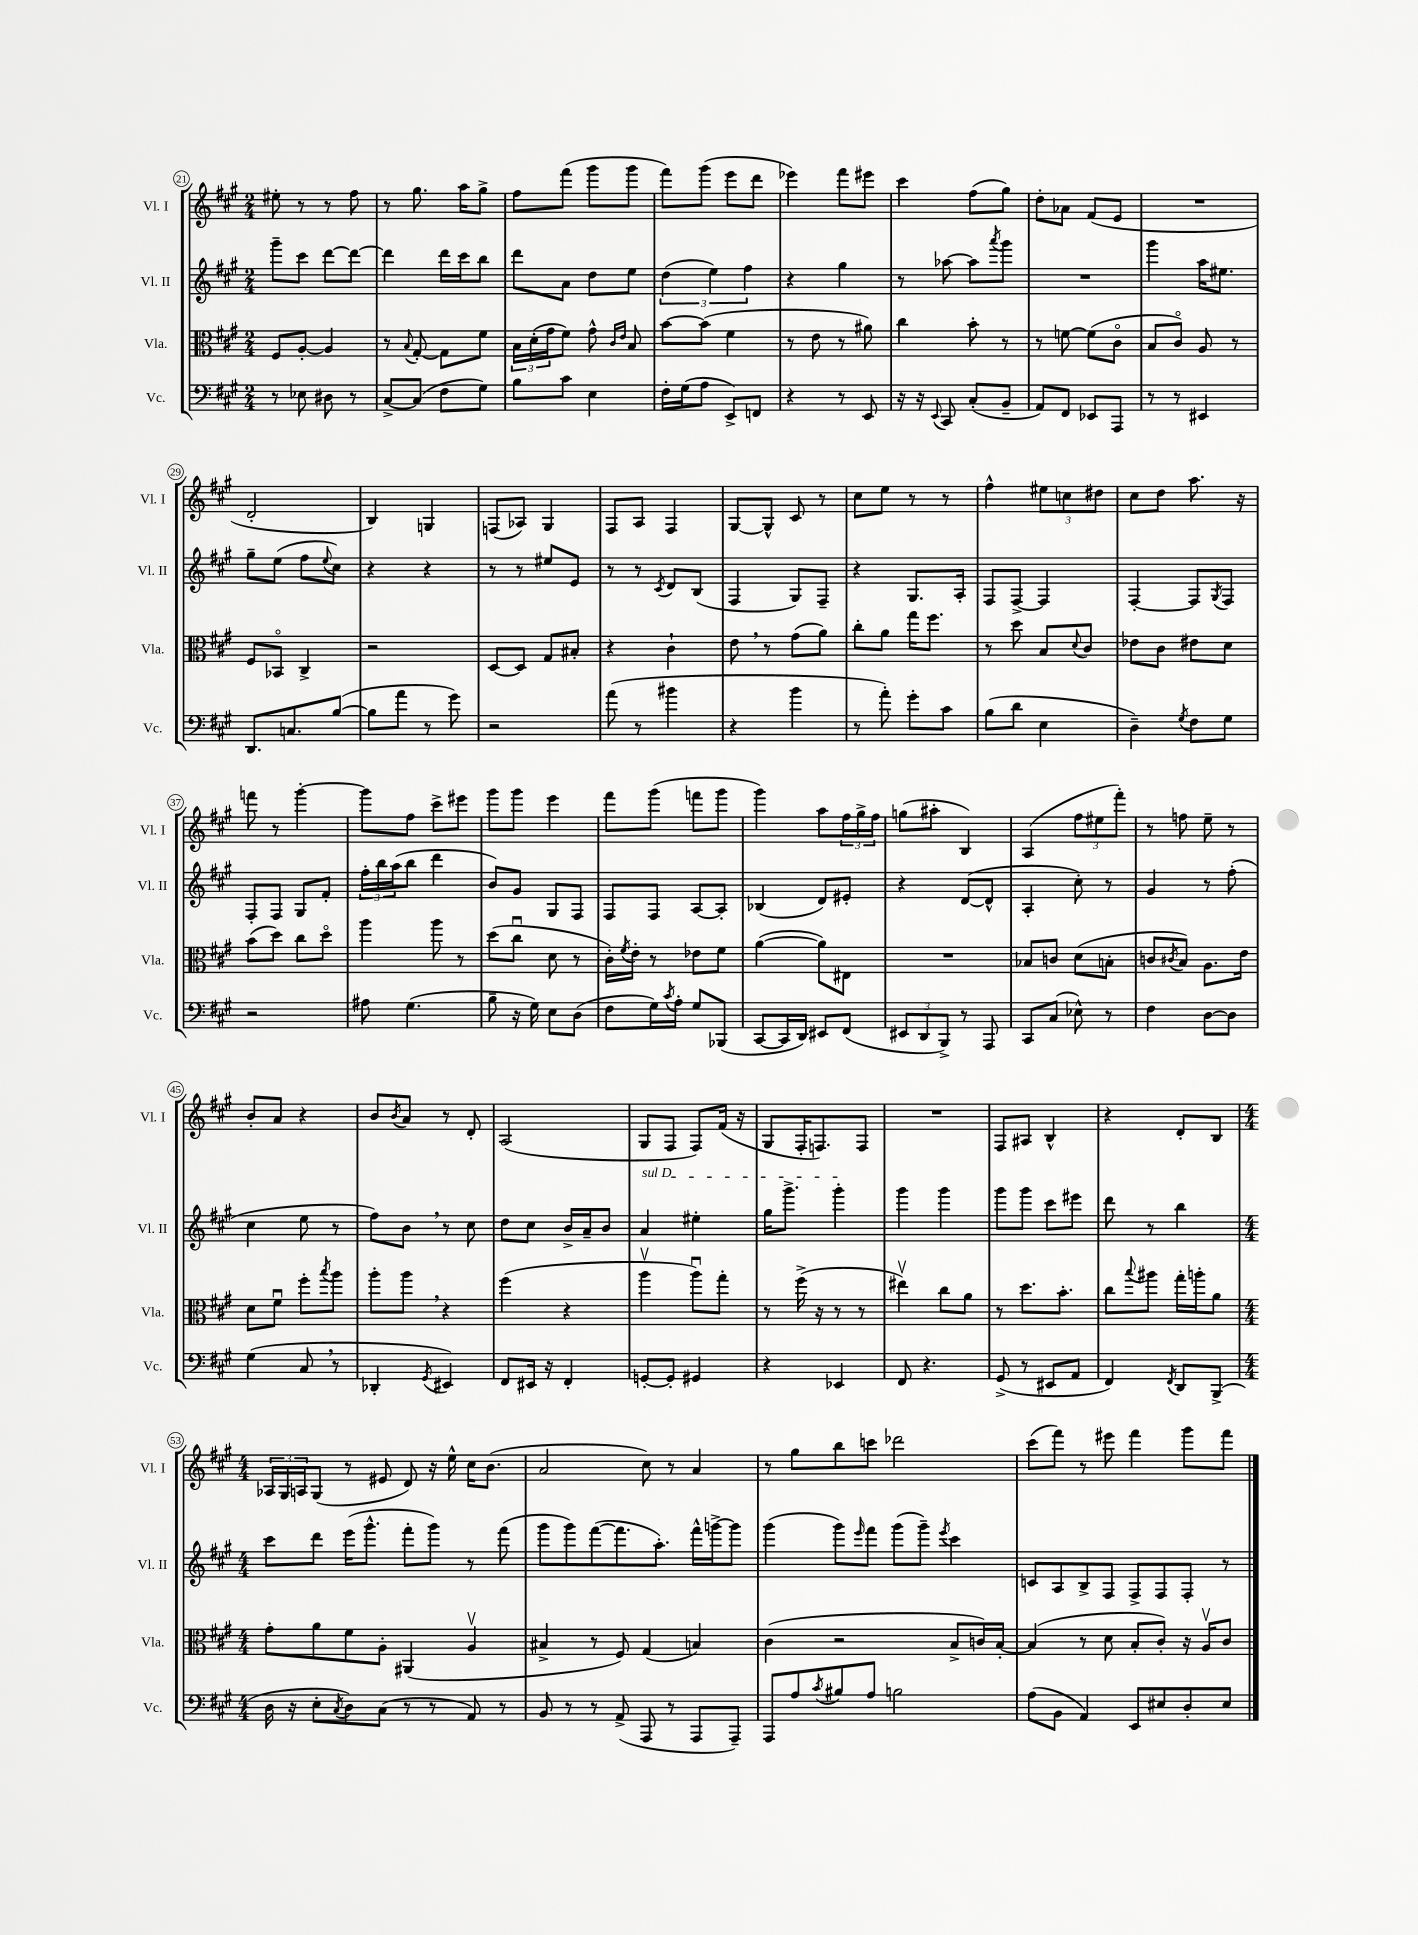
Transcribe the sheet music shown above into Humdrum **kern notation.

**kern	**kern	**kern	**kern
*staff4	*staff3	*staff2	*staff1
*clefF4	*clefC3	*clefG2	*clefG2
*k[f#c#g#]	*k[f#c#g#]	*k[f#c#g#]	*k[f#c#g#]
*M2/4	*M2/4	*M2/4	*M2/4
8r	8F#	8ggg#~	8ee#'
8E-	[8A'	8ccc#	8r
8D#	4A]	[8ddd	8r
8r	.	8ddd_	8ff#
=	=	=	=
[8C#^	8r	4ddd]	8r
.	8qqB	.	.
(8C#]	[8G#'	.	8.gg#
8F#	8G#]	16ddd	.
.	.	16ccc#	16aa
8G#)	8f#	8bb	8gg#^
=	=	=	=
8B	24B	8ddd	8ff#
.	(24d'	.	.
.	24g#	.	.
8c#	8f#)	8a	(8fff#
4E	8g#^^	8dd	8ggg#
.	16qqc#	.	.
.	16qqe	.	.
.	8B	8ee	8ggg#
=	=	=	=
16F#'	[8b	(6dd	8fff#)
(16G#	.	.	.
8A	(8b]	.	(8ggg#
.	.	6ee)	.
8EE^)	4f#	.	8eee
.	.	6ff#	.
8FF	.	.	8ddd
=	=	=	=
4r	8r	4r	4eee-)
.	8e	.	.
8r	8r	4gg#	8fff#
8EE	8a#)	.	8eee#
=	=	=	=
16r	4cc#	8r	4ccc#
16r	.	.	.
8qqEE	.	.	.
8CC#	.	[8aa-	.
(8C#'	8b'	8aa-]	(8ff#
.	.	8qaaa	.
8BB~	8r	8ggg#	8gg#)
=	=	=	=
8AA)	8r	2r	8dd'
8FF#	[8f	.	8a-
8EE-	(8f]	.	(8f#
8AAA	8c#o	.	8e
=	=	=	=
8r	8B	4ggg#	2r
8r	8c#o)	.	.
4EE#	8A	16aa	.
.	.	8.ee#	.
.	8r	.	.
=	=	=	=
8.DD	8F#	8gg#~	2d'
.	8BB-o	(8ee	.
8.C	.	.	.
.	4C#^	8ff#	.
.	.	8qqee	.
([8B	.	8cc#)	.
=	=	=	=
8B]	2r	4r	4B)
8a	.	.	.
8r	.	4r	4G
8g#)	.	.	.
=	=	=	=
2r	[8D	8r	(8F
.	8D]	8r	8A-)
.	8G#	8ee#	4G#
.	8B#'	8e	.
=	=	=	=
(8a	4r	8r	8F#
8r	.	8r	8A
.	.	8qc#	.
4b#	4c#`	8d	4F#
.	.	(8B	.
=	=	=	=
4r	8e	4F#	[8G#
.	8r	.	8G#^^]
4b	(8g#	8G#)	8c#
.	8a)	8F#~	8r
=	=	=	=
8r	8cc#'	4r	8cc#
8a')	8a	.	8ee
8g#'	16gg#	8.G#	8r
.	8.ff#	.	.
8c#	.	.	8r
.	.	16A'	.
=	=	=	=
(8B	8r	8F#	4ff#^^
8d	8dd	[8F#^	.
4E	8B	4F#]	12ee#
.	.	.	12cc
.	8qqd	.	.
.	8c#	.	.
.	.	.	12dd#
=	=	=	=
4D~)	8e-	[4F#'	8cc#
.	8c#	.	8dd
8qG#	.	.	.
8F#	8e#	8F#]	8.aa
.	.	8qG#	.
8G#	8d	8F#	.
.	.	.	16r
=	=	=	=
2r	(8b	8F#'	8fff
.	8dd)	8F#	8r
.	8cc#	8G#	[4ggg#'
.	8ddo	8f#'	.
=	=	=	=
8A#	4aa	24ff#'	8ggg#]
.	.	24bb	.
.	.	(24aa	.
(4.G#	.	8bb	8ff#
.	8aa	4ddd	8ccc#^
.	8r	.	8eee#
=	=	=	=
8B~	(8dd	8b)	8ggg#
16r	8cc#u	8g#	8ggg#
16G#)	.	.	.
8E	8d	8G#	4eee
(8D	8r	8F#	.
=	=	=	=
8F#	16c#')	8F#	8fff#
.	8qf#	.	.
.	16e'	.	.
16G#)	8r	8F#	(8ggg#
8qc#	.	.	.
16A'	.	.	.
8G#	8e-	[8A	8fff
(8BBB-	8f#	8A']	8ggg#
=	=	=	=
[8CC#	([4a	(4B-	4ggg#)
16CC#]	.	.	.
16DD)	.	.	.
8EE#	8a])	8d)	8aa
(8FF#	8E#	8e#'	24ff#
.	.	.	24gg#^
.	.	.	24ff#
=	=	=	=
12EE#	2r	4r	(8gg
12DD	.	.	.
.	.	.	8aa#'
12BBB^)	.	.	.
8r	.	([8d	4B)
8AAA	.	8d^^]	.
=	=	=	=
8CC#	8B-	4A'	(4A
(8C#	8c	.	.
8E-^^)	(8d	8cc#')	12ff#
.	.	.	12ee#
8r	8B'	8r	.
.	.	.	12fff#')
=	=	=	=
4F#	8c	4g#	8r
.	8qc#	.	.
.	8B)	.	8ff
[8D	8.A	8r	8ee~
8D]	.	(8ff#'	8r
.	16e	.	.
=	=	=	=
(4G#	8d	4cc#	8b'
.	8f#u	.	8a
8C#	8ff#'	8ee	4r
.	8qbb	.	.
8r	8aa	8r	.
=	=	=	=
4DD-'	8aa'	8ff#)	8b
.	.	.	8qb
.	8aa	8b	8a
8qGG#	.	.	.
4EE#)	4r	8r	8r
.	.	8cc#	8d'
=	=	=	=
8FF#	(4ff#	8dd	(2A
16EE#	.	8cc#	.
16r	.	.	.
4FF#'	4r	16b^	.
.	.	16a~	.
.	.	8b	.
=	=	=	=
[8GG'	4aav	4a	8G#
8GG']	.	.	8F#
4GG#	8aau)	4ee#'	8F#)
.	8gg#'	.	(16f#
.	.	.	16r
=	=	=	=
4r	8r	16gg#	8G#
.	.	8.ggg#^	.
.	(16ff#^	.	16F#'
.	16r	.	8.F)
4EE-	8r	4ggg#'	.
.	8r	.	8F
=	=	=	=
8FF#	4ee#v)	4ggg#	2r
4.r	.	.	.
.	8cc#	4ggg#	.
.	8a	.	.
=	=	=	=
(8GG#^	8r	8ggg#	8F#
8r	8.dd	8ggg#	8A#
8EE#	.	8ccc#	4B^^
.	8.b'	.	.
8AA	.	8eee#	.
=	=	=	=
4FF#)	8cc#	8ddd	4r
.	8qqbb	.	.
.	8aa#	8r	.
8qFF#	.	.	.
8DD	16gg#'	4bb	8d'
.	16aa'	.	.
(8BBB^	8a	.	8B
=	=	=	=
*M4/4	*M4/4	*M4/4	*M4/4
16D	8g#'	8ccc#	24A-
.	.	.	24G#
16r	.	.	.
.	.	.	24A
8E'	8a	8ddd	(8G#
8qC#	.	.	.
8D)	8f#	(16eee	8r
.	.	8.ggg#^^	.
(8C#	8A'	.	8e#
8r	(4AA#	8fff#'	8d)
8r	.	8ggg#)	16r
.	.	.	16ee^^
8AA)	4Av	8r	16cc#
.	.	.	(8.b
8r	.	(8fff#	.
=	=	=	=
8BB	4B#^	8ggg#	2a
8r	.	8ggg#)	.
8r	8r	([8fff#	.
(8AA^	8F#)	8.fff#]	.
8AAA	(4G#	.	8cc#)
.	.	8.aa')	.
8r	.	.	8r
8AAA	4B)	16fff#^^	4a
.	.	[16ggg^	.
8AAA~)	.	8ggg]	.
=	=	=	=
8AAA	(4c#	(4ggg#	8r
8A	.	.	8gg#
8qc#	.	.	.
8B#	2r	8ggg#)	8bb
.	.	16qqeee	.
8A	.	8fff#	8ccc
2B	.	(8ggg#	2ddd-
.	.	8ggg#~)	.
.	.	8qeee	.
.	8B^	4ccc#	.
.	16c)	.	.
.	[16B'	.	.
=	=	=	=
(8A	(4B]	8c	(8ccc#
8BB	.	8A	8fff#)
4AA)	8r	8B^	8r
.	8d	8F#	8eee#
8EE	8B'	8F#^	4fff#
8E#	8c#')	8F#	.
8D'	16r	8F#'	8ggg#
.	16Av	.	.
8E#	8c#	8r	8fff#
==	==	==	==
*-	*-	*-	*-
